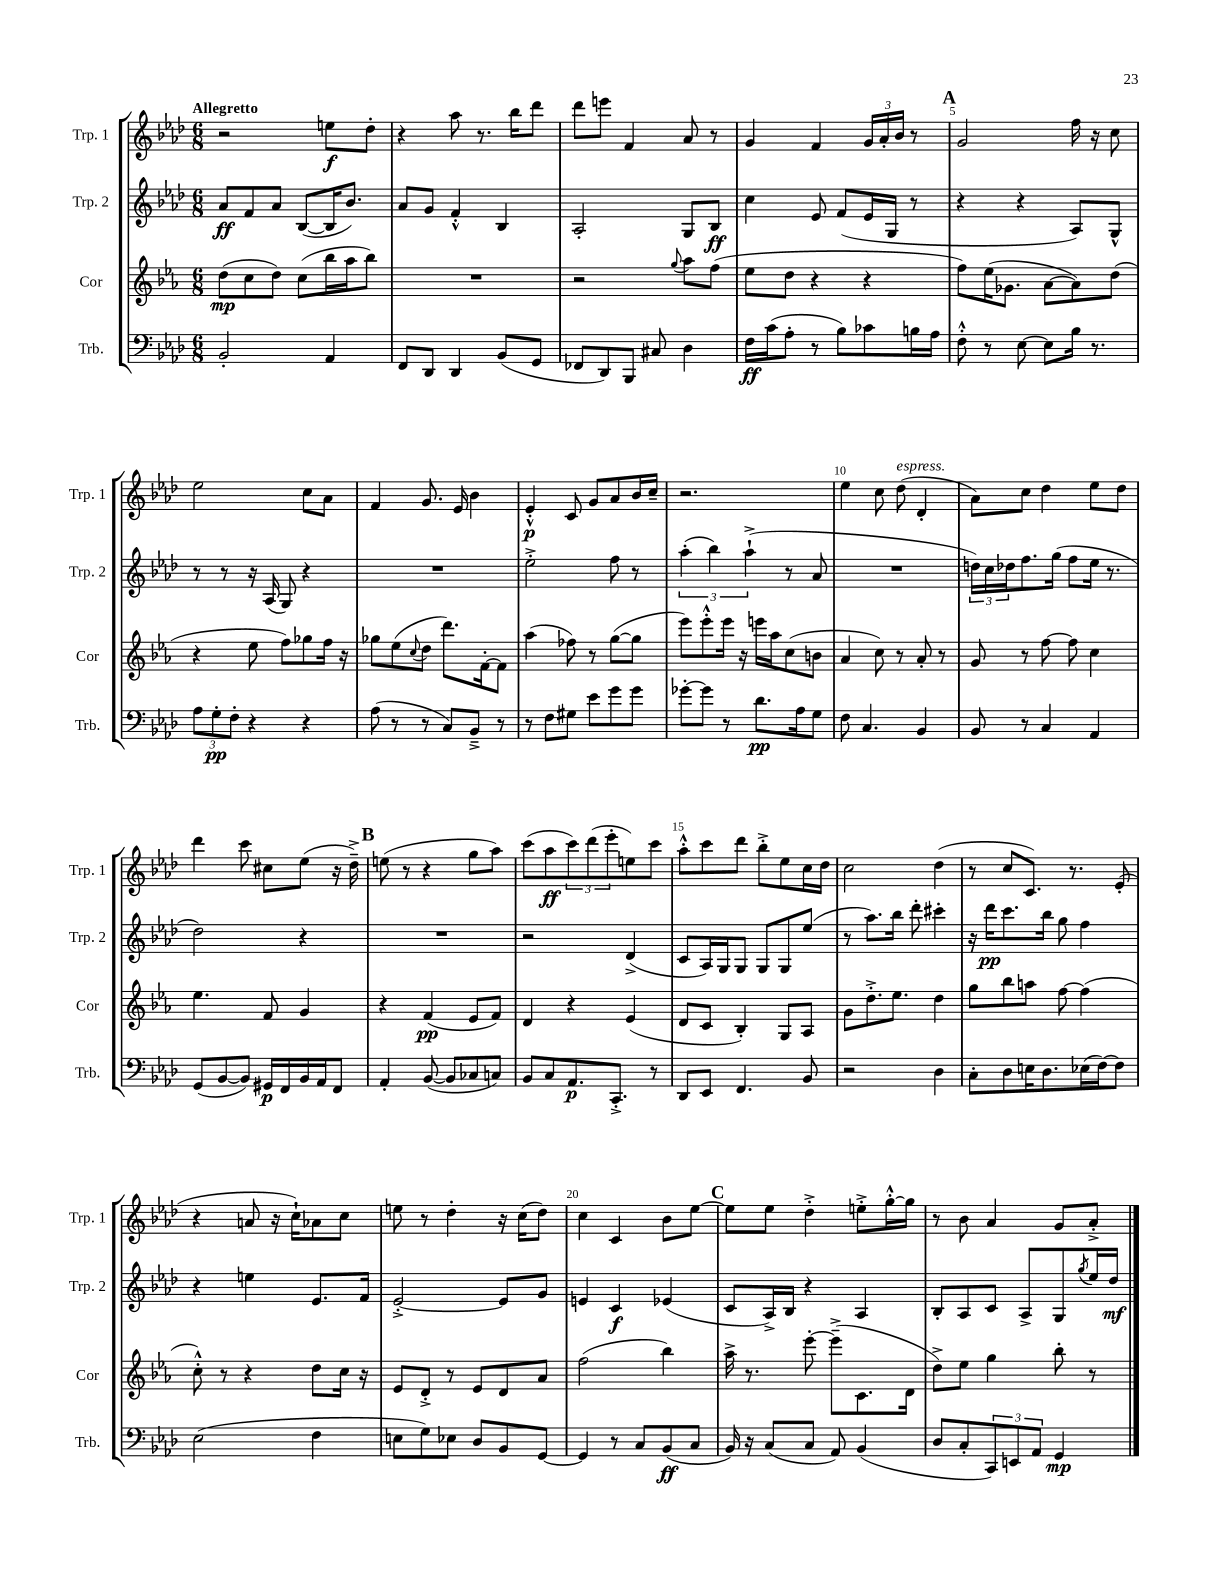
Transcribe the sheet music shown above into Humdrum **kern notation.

**kern	**dynam	**kern	**dynam	**kern	**dynam	**kern	**dynam
*part4	*part4	*part3	*part3	*part2	*part2	*part1	*part1
*staff4	*staff4	*staff3	*staff3	*staff2	*staff2	*staff1	*staff1
*I"Trb.	*	*I"Cor	*	*I"Trp. 2	*	*I"Trp. 1	*
*I'Trb.	*	*I'Cor	*	*I'Trp. 2	*	*I'Trp. 1	*
*clefF4	*	*clefG2	*	*clefG2	*	*clefG2	*
*k[b-e-a-d-]	*	*k[b-e-a-]	*	*k[b-e-a-d-]	*	*k[b-e-a-d-]	*
*M6/8	*	*M6/8	*	*M6/8	*	*M6/8	*
=1	=1	=1	=1	=1	=1	=1	=1
!	!	!	!	!	!	!LO:TX:a:B:t=Allegretto	!
2BB-'/	.	(8dd\L	mp	8a-/L	ff	2r	.
.	.	8cc\	.	8f/	.	.	.
.	.	8dd\J)	.	8a-/J	.	.	.
.	.	(8cc\L	.	([8B-/L	.	.	.
4AA-/	.	16bb-\L	.	16B-/K]	.	8een\L	f
.	.	16aa-\J	.	8.b-/J)	.	.	.
.	.	8bb-\J)	.	.	.	8dd-'\J	.
=2	=2	=2	=2	=2	=2	=2	=2
8FF/L	.	2.r	.	8a-/L	.	4r	.
8DD-/J	.	.	.	8g/J	.	.	.
4DD-/	.	.	.	4f'^^/	.	8aa-\	.
.	.	.	.	.	.	8.r	.
(8BB-/L	.	.	.	4B-/	.	.	.
.	.	.	.	.	.	16bb-\KL	.
8GG/J	.	.	.	.	.	8ddd-\J	.
=3	=3	=3	=3	=3	=3	=3	=3
8FF-X/L	.	2r	.	2A-'/	.	8ddd-\L	.
8DD-/)	.	.	.	.	.	8eeen\J	.
8BBB-/J	.	.	.	.	.	4f/	.
8C#X/	.	.	.	.	.	.	.
.	.	8qqgg/	.	.	.	.	.
4D-\	.	8aa-\L	.	8G/L	.	8a-/	.
.	.	(8ff\J	.	8B-/J	ff	8r	.
=4	=4	=4	=4	=4	=4	=4	=4
16F\LL	ff	8ee-\L	.	4cc\	.	4g/	.
(16c\J	.	.	.	.	.	.	.
8A-'\J	.	8dd\J	.	.	.	.	.
8r	.	4r	.	8e-/	.	4f/	.
8B-\L)	.	.	.	(8f/L	.	.	.
8c-X\	.	4r	.	16e-/L	.	24g/LL	.
.	.	.	.	.	.	24a-'/	.
.	.	.	.	16G/JJ	.	.	.
.	.	.	.	.	.	24b-/JJ	.
16Bn\L	.	.	.	8r	.	8r	.
16A-\JJ	.	.	.	.	.	.	.
!!LO:REH:place=s1:t=A
=5	=5	=5	=5	=5	=5	=5	=5
8F'^^\	.	8ff\L)	.	4r	.	2g/	.
8r	.	(16ee-\K	.	.	.	.	.
.	.	8.g-X\J	.	.	.	.	.
[8E-\	.	.	.	4r	.	.	.
8E-\L]	.	[8a-\L	.	.	.	.	.
16B-\Jk	.	8a-\])	.	8A-/L)	.	16ff\	.
8.r	.	.	.	.	.	16r	.
.	.	(8dd\J	.	8G^^/J	.	8cc\	.
!!LO:LB:g=z
=6	=6	=6	=6	=6	=6	=6	=6
12A-\L	.	4r	.	8r	.	2ee-\	.
12G'\	pp	.	.	.	.	.	.
.	.	.	.	8r	.	.	.
12F'\J	.	.	.	.	.	.	.
4r	.	8ee-\	.	16r	.	.	.
.	.	.	.	(16A-/	.	.	.
.	.	8ff\L)	.	8G/)	.	.	.
4r	.	8gg-X\	.	4r	.	8cc\L	.
.	.	16ff\Jk	.	.	.	8a-\J	.
.	.	16r	.	.	.	.	.
=7	=7	=7	=7	=7	=7	=7	=7
(8A-\	.	8gg-X\L	.	2.r	.	4f/	.
8r	.	(8ee-\	.	.	.	.	.
.	.	8qqcc/	.	.	.	.	.
8r	.	8dd\J	.	.	.	8.g/	.
8C/L)	.	8.ddd\L)	.	.	.	.	.
.	.	.	.	.	.	16e-/	.
8BB-~^/J	.	.	.	.	.	4b-\	.
.	.	[16f'\k	.	.	.	.	.
8r	.	8f\J]	.	.	.	.	.
=8	=8	=8	=8	=8	=8	=8	=8
8r	.	(4aa-\	.	2ee-'^\	.	4e-'^^/	p
8F\L	.	.	.	.	.	.	.
8G#X\J	.	8ff-X\)	.	.	.	8c/	.
8e-\L	.	8r	.	.	.	8g/L	.
8g\	.	([8gg\L	.	8ff\	.	8a-/	.
8g\J	.	8gg\J]	.	8r	.	16b-/L	.
.	.	.	.	.	.	16cc~/JJ	.
=9	=9	=9	=9	=9	=9	=9	=9
[8g-X'\L	.	8eee-\L)	.	(6aa-'\	.	2.r	.
8g-\J]	.	8eee-'^^\	.	.	.	.	.
.	.	.	.	6bb-\)	.	.	.
8r	.	16eee-\Jk	.	.	.	.	.
.	.	16r	.	.	.	.	.
.	.	.	.	(6aa-`^\	.	.	.
8.d-\L	pp	16eeen\LL	.	.	.	.	.
.	.	16aa-\J	.	.	.	.	.
.	.	(8cc\	.	8r	.	.	.
16A-\k	.	.	.	.	.	.	.
8G\J	.	8bn\J	.	8a-/	.	.	.
=10	=10	=10	=10	=10	=10	=10	=10
8F\	.	4a-/	.	2.r	.	4ee-\	.
4.C/	.	.	.	.	.	.	.
.	.	8cc\)	.	.	.	8cc\	.
!	!	!	!	!	!	!LO:TX:a:i:t=espress.	!
.	.	8r	.	.	.	(8dd-\	.
4BB-/	.	8a-'/	.	.	.	4d-'/	.
.	.	8r	.	.	.	.	.
=11	=11	=11	=11	=11	=11	=11	=11
8BB-/	.	8g/	.	24ddn\LL)	.	8a-\L)	.
.	.	.	.	24cc\	.	.	.
.	.	.	.	24dd-X\J	.	.	.
8r	.	8r	.	8.ff\	.	8cc\J	.
4C/	.	[8ff\	.	.	.	4dd-\	.
.	.	.	.	(16gg\Jk	.	.	.
.	.	8ff\]	.	8ff\L	.	.	.
4AA-/	.	4cc\	.	16ee-\Jk	.	8ee-\L	.
.	.	.	.	8.r	.	.	.
.	.	.	.	.	.	8dd-\J	.
!!LO:LB:g=z
=12	=12	=12	=12	=12	=12	=12	=12
(8GG/L	.	4.ee-\	.	2dd-\)	.	4ddd-\	.
[8BB-/	.	.	.	.	.	.	.
8BB-/J])	.	.	.	.	.	8ccc\	.
16GG#X/LL	p	8f/	.	.	.	8cc#X\L	.
16FF/	.	.	.	.	.	.	.
16BB-/	.	4g/	.	4r	.	(8ee-\J	.
16AA-/J	.	.	.	.	.	.	.
8FF/J	.	.	.	.	.	16r	.
.	.	.	.	.	.	16dd-~^\)	.
!!LO:REH:place=s1:t=B
=13	=13	=13	=13	=13	=13	=13	=13
4AA-'/	.	4r	.	2.r	.	(8een\	.
.	.	.	.	.	.	8r	.
([8BB-/	.	(4f/	pp	.	.	4r	.
8BB-/L]	.	.	.	.	.	.	.
8C-X/	.	8e-/L	.	.	.	8gg\L	.
8Cn/J)	.	8f/J)	.	.	.	8aa-\J)	.
=14	=14	=14	=14	=14	=14	=14	=14
8BB-/L	.	4d/	.	2r	.	(8ccc\L	.
8C/	.	.	.	.	.	8aa-\	ff
8.AA-/	p	4r	.	.	.	12ccc\)	.
.	.	.	.	.	.	(12ddd-\	.
.	.	.	.	.	.	12eee-'\	.
8.CC'^/J	.	.	.	.	.	.	.
.	.	(4e-/	.	(4d-^/	.	8een\)	.
8r	.	.	.	.	.	8ccc\J	.
=15	=15	=15	=15	=15	=15	=15	=15
8DD-/L	.	8d/L	.	8c/L	.	8aa-'^^\L	.
8EE-/J	.	8c/J	.	16A-/L)	.	8ccc\	.
.	.	.	.	16G/J	.	.	.
4.FF/	.	4B-'/)	.	8G/J	.	8ddd-\J	.
.	.	.	.	8G/L	.	8bb-'^\L	.
.	.	8G/L	.	8G/	.	8ee-\	.
8BB-/	.	8A-/J	.	(8ee-/J	.	16cc\L	.
.	.	.	.	.	.	16dd-\JJ	.
=16	=16	=16	=16	=16	=16	=16	=16
2r	.	8g\L	.	8r	.	2cc\	.
.	.	8.dd'^\	.	8.aa-\L)	.	.	.
.	.	8.ee-\J	.	16bb-\Jk	.	.	.
.	.	.	.	8ddd-'\	.	.	.
4D-\	.	4dd\	.	4ccc#X'\	.	(4dd-\	.
=17	=17	=17	=17	=17	=17	=17	=17
8C'\L	.	8gg\L	.	16r	.	8r	.
.	.	.	.	16ddd-\KL	pp	.	.
8D-\	.	8bb-\	.	8.ccc\	.	8cc/L	.
16En\K	.	8aan\J	.	.	.	8.c/J)	.
8.D-\	.	.	.	16bb-\Jk	.	.	.
.	.	[8ff\	.	8gg\	.	.	.
.	.	.	.	.	.	8.r	.
(16E-X\L	.	(4ff\]	.	4ff\	.	.	.
[16F\J)	.	.	.	.	.	.	.
8F\J]	.	.	.	.	.	(8e-'/	.
!!LO:LB:g=z
=18	=18	=18	=18	=18	=18	=18	=18
(2E-\	.	8cc'^^\)	.	4r	.	4r	.
.	.	8r	.	.	.	.	.
.	.	4r	.	4een\	.	8an/	.
.	.	.	.	.	.	16r	.
.	.	.	.	.	.	16cc`\KL)	.
4F\	.	8dd\L	.	8.e-/L	.	8a-X\	.
.	.	16cc\Jk	.	.	.	8cc\J	.
.	.	16r	.	16f/Jk	.	.	.
=19	=19	=19	=19	=19	=19	=19	=19
8En\L	.	8e-/L	.	[2e-'^/	.	8een\	.
8G\)	.	8d'^/J	.	.	.	8r	.
8E-X\J	.	8r	.	.	.	4dd-'\	.
8D-/L	.	8e-/L	.	.	.	.	.
8BB-/	.	8d/	.	8e-/L]	.	16r	.
.	.	.	.	.	.	(16cc\KL	.
[8GG/J	.	8a-/J	.	8g/J	.	8dd-\J)	.
=20	=20	=20	=20	=20	=20	=20	=20
4GG/]	.	(2ff\	.	4en/	.	4cc\	.
8r	.	.	.	4c/	f	4c/	.
8C/L	.	.	.	.	.	.	.
(8BB-/	ff	4bb-\)	.	(4e-X/	.	8b-\L	.
8C/J	.	.	.	.	.	[8ee-\J	.
!!LO:REH:place=s1:t=C
=21	=21	=21	=21	=21	=21	=21	=21
16BB-/)	.	16aa-^\	.	8c/L	.	8ee-\L]	.
16r	.	8.r	.	.	.	.	.
(8C/L	.	.	.	16A-^/L)	.	8ee-\J	.
.	.	.	.	16B-/JJ	.	.	.
8C/J	.	[8eee-'\	.	4r	.	4dd-'^\	.
8AA-/)	.	(8eee-~^\L]	.	.	.	.	.
(4BB-/	.	8.c\	.	4A-/	.	8een'^\L	.
.	.	.	.	.	.	[16gg'^^\L	.
.	.	16d\Jk	.	.	.	16gg\JJ]	.
=22	=22	=22	=22	=22	=22	=22	=22
8D-/L	.	8dd^\L)	.	8B-'/L	.	8r	.
8C'/	.	8ee-\J	.	8A-/	.	8b-\	.
12CC/)	.	4gg\	.	8c/J	.	4a-/	.
12EEn/	.	.	.	.	.	.	.
.	.	.	.	8A-^/L	.	.	.
12AA-/J	.	.	.	.	.	.	.
4GG/	mp	8bb-'\	.	8G/	.	8g/L	.
.	.	.	.	8qgg/	.	.	.
.	.	8r	.	16ee-/L	.	8a-'^/J	.
.	.	.	.	16dd-/JJ	mf	.	.
==	==	==	==	==	==	==	==
*-	*-	*-	*-	*-	*-	*-	*-
